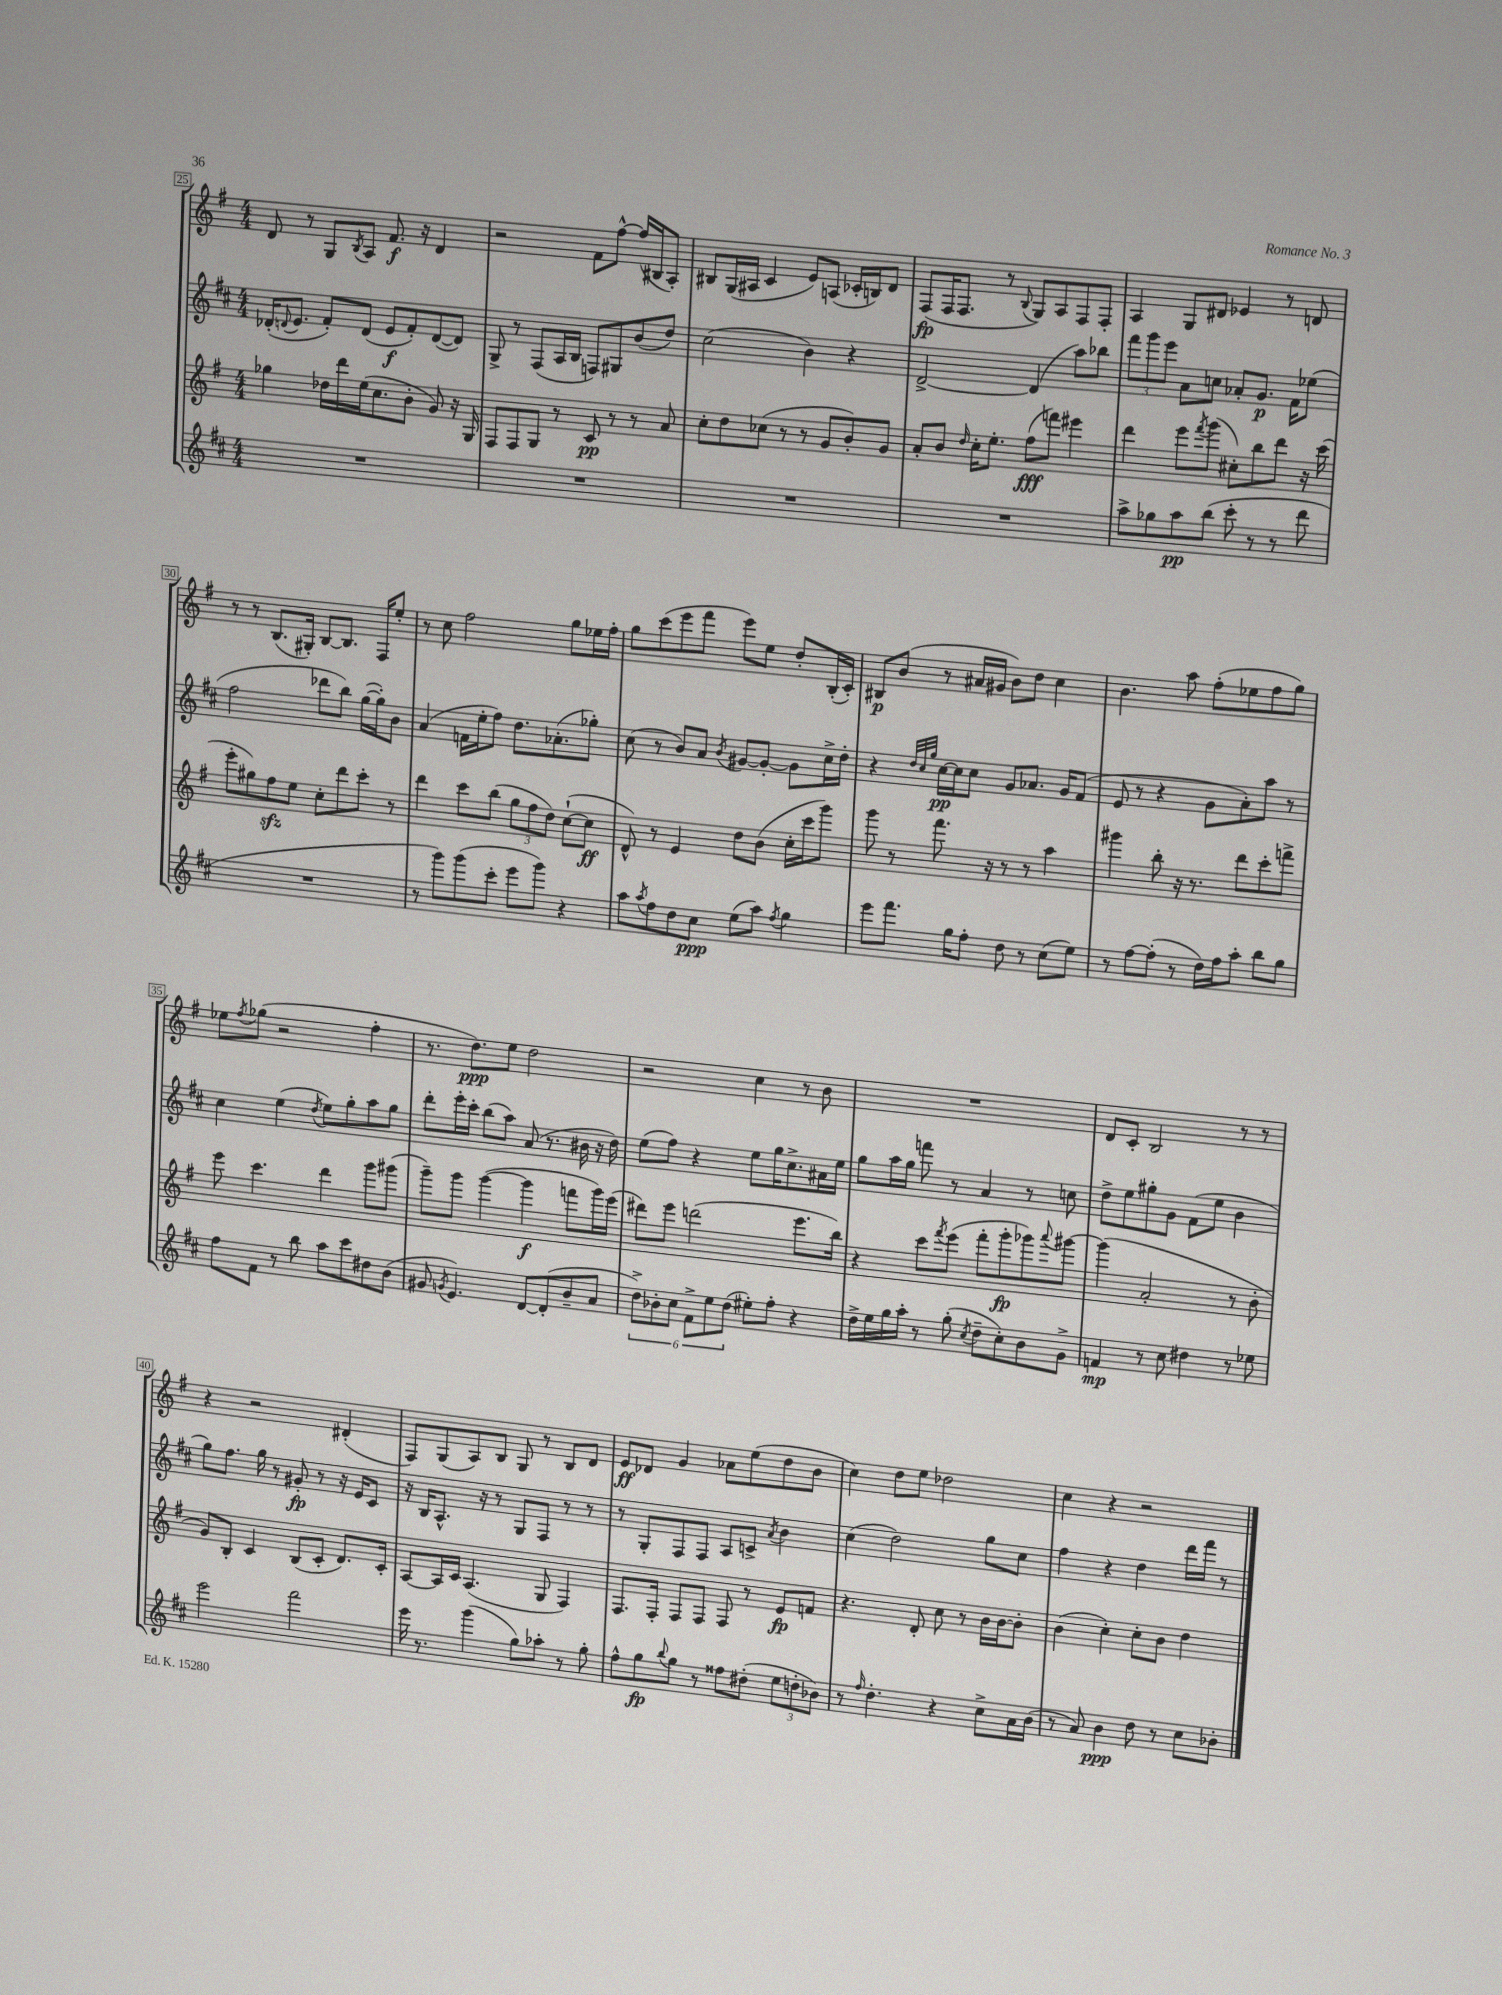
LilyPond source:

<<
\new StaffGroup <<
\new Staff = "s0" {
    \clef treble \key g \major \numericTimeSignature \time 4/4
    d'8 r8 g8 \acciaccatura { b8 } a8 fis'8.\f r16 d'4 |
    r2 fis'8 fis''8~-^ fis''16( bis16 a8-.) |
    bis8 g16( ais16 c'4 e'8) a8( ces'16-. b16) d'8 |
    fis8\fp( fis16 fis8. r8 \appoggiatura { b8 } g8) a8 fis8 fis8-. |
    a4 g8 dis'8 ees'4 r8 d'8 |
    r8 r8 b8.( gis16-.) b8~ b8. fis16 e''8-. |
    r8 c''8 fis''2 g''8 ees''16 fis''16-. |
    g''8 c'''8( e'''8 fis'''8 e'''8) e''8 d''8-. b16-.( c'16-.) |
    bis8\p b'8( r8 ais'16 gis'16 b'8) d''8 c''4 |
    b'4. a''8 fis''8-.( ees''8 fis''8 g''8) |
    ees''8 \acciaccatura { fis''8 } ges''8( r2 fis''4-. |
    r8. d''8.\ppp) e''8 d''2 |
    r2 c''4 r8 b'8 |
    R1 |
    d'8 c'8-. b2 r8 r8 |
    r4 r2 dis'4-.( |
    fis8) g8( a8) b8 g8 r8 b8 d'8 |
    e'8\ff des'8 g'4 aes'8 e''8( d''8 b'8 |
    c''4) d''8 e''8 des''2 |
    c''4 r4 r2 \bar "|." |
}
\new Staff = "s1" {
    \clef treble \key d \major \numericTimeSignature \time 4/4
    des'16-.( \appoggiatura { d'8 } e'8. fis'8-.) d'8( e'8\f fis'8-.) d'8~( d'8) |
    g8-> r8 fis8( a16 b16 f8) gis8 b'8( d''8) |
    cis''2( b'4) r4 |
    d'2~-> d'4( a''8) bes''8 |
    \tuplet 3/2 { fis'''8 g'''8 e'''8 } a'8 c''8 aes'8-. g'8.\p fis'16 ees''8( |
    fis''2 des'''8 b''8) g''16~( g''16-.) b'8 |
    a'4( f'16 e''16-. fis''8) d''8. aes'8.-.( ges''8-.) |
    cis''8( r8 b'8) a'8 \acciaccatura { b'8 } gis'8~ gis'8~-. gis'8 cis''16-> d''16-. |
    r4 \grace { d''32 cis''32 g''32 } cis''16~\pp cis''16 cis''8 g'8 aes'8. g'16 fis'8( |
    e'8 r8 r4 g'8 a'8-.) a''8 r8 |
    cis''4 e''4( \acciaccatura { d''8 } e''8) g''8-. a''8 g''8 |
    d'''8-. e'''16-. cis'''16-. b''8( a''8) a'8( r8. bis'16 r16 d''16) |
    e''8( fis''8) r4 e''8 g''16 cis''8.-> ais'16 e''16 |
    g''8 a''16 g''16 f'''8 r8 a'4 r8 c''8 |
    d''8-> e''8 gis''8-. g'8 fis'8( e''8 b'4 |
    g''8) fis''8. g''16 r8 gis'8-.\fp r8 r16 e'16 cis'8 |
    r16 b16 a8.-^ r16 r8 g8 fis8 r8 r8 |
    r8 g8-. fis8 fis8 a8 c'8-> \acciaccatura { a'8 } b'4 |
    cis''4( d''2) g''8 cis''8 |
    fis''4 r4 d''4 d'''16 fis'''16 r8 \bar "|." |
}
\new Staff = "s2" {
    \clef treble \key g \major \numericTimeSignature \time 4/4
    ges''4 des''16 d'''16 e''16( c''8. b'8-. g'8) r16 g16 |
    fis8 fis8 g8 r8 c'8\pp r8 r8 a'8 |
    c''8-. d''8 ces''8( r8 r8 g'8 b'8-.) g'8 |
    a'8-. b'8 \grace { d''16 } c''16-. e''8.-. fis''8\fff( f'''8) eis'''4 |
    d'''4 e'''8 \acciaccatura { fis'''8 } g'''8( cis''8-.) b''8 d'''8 r16 c'''16( |
    e'''8-. gis''8) fis''8\sfz e''8 c''8-. d'''8 c'''8-. r8 |
    d'''4 c'''8 b''8( \tuplet 3/2 { g''8 fis''8 d''8) } c''8~-!( c''8\ff |
    d'8-^) r8 e'4 d''8 b'8( c''16-. c'''16 g'''8) |
    g'''8 r8 fis'''8. r16 r8 r8 a''4 |
    gis'''4 b''8-. r16 r8. d'''8 c'''8-. f'''8-> |
    e'''8 c'''4. d'''4 g'''8 gis'''8( |
    g'''8--) g'''8 g'''4~( g'''4\f f'''8 g'''16) e'''16( |
    dis'''8) e'''8 d'''2( e'''8. b''16) |
    r4 c'''8 \acciaccatura { fis'''8 } e'''8( fis'''8-. g'''8-.\fp ges'''8) \appoggiatura { a'''8 } gis'''8~ |
    gis'''4( a'2-. r8 b'8-. |
    g'8) b8-. c'4 b8( c'8-. d'8.) c'16-. |
    a8~ a16 c'16 a4.( g8 fis4) |
    fis8. fis16-. fis8 fis8 fis8 r8 e'8\fp f'8 |
    r4. d'8-. c''8 r8 b'16 b'16~ b'8-. |
    b'4( c''4-.) c''8-. b'8 d''4 \bar "|." |
}
\new Staff = "s3" {
    \clef treble \key d \major \numericTimeSignature \time 4/4
    R1 |
    R1 |
    R1 |
    R1 |
    a''8-> ges''8 a''8\pp b''8( cis'''8-. r8 r8 d'''8 |
    R1 |
    r8 g'''8) g'''8( cis'''8-. e'''8 g'''8) r4 |
    a''8 \acciaccatura { a''8 } fis''8 d''8 cis''8\ppp e''8( a''8) \acciaccatura { fis''8 } g''4 |
    e'''8 fis'''8. g''16 fis''8-. d''8 r8 cis''8( e''8) |
    r8 fis''8~ fis''8-.( r8 d''16) fis''16 a''8-. b''8 g''8 |
    fis''8 fis'8 r8 b''8 a''8 cis'''8 dis''8 b'8( |
    gis'8 \acciaccatura { g'8 } e'4.) d'8~ d'8-.( b'8-- a'8 |
    \tuplet 6/4 { d''8->) bes'8-. cis''8 fis'8-> e''8 d''8( } eis''8-.) fis''8-. r4 |
    d''16-> e''16 g''16 a''16-. r8 g''8-.( \acciaccatura { cis''8 } d''8-- cis''8-.) b'8 g'8-> |
    f'4\mp r8 cis''8 dis''4 r8 ees''8 |
    e'''2 fis'''2 |
    e'''16 r8. g'''4( g''8) aes''8-. r8 g''8-. |
    fis''8-^ g''8\fp \appoggiatura { b''8 } g''8 r8 fisis''8 dis''8-.( \tuplet 3/2 { e''8 d''8-. bes'8) } |
    r8 \grace { fis''16 } d''4.-. r4 cis''8-> a'16 b'16( |
    r8 a'8) b'4\ppp d''8 r8 cis''8 bes'8-. \bar "|." |
}
>>
>>
\layout { \context { \Score currentBarNumber = #25 \override BarNumber.stencil = #(make-stencil-boxer 0.1 0.3 ly:text-interface::print) } }
